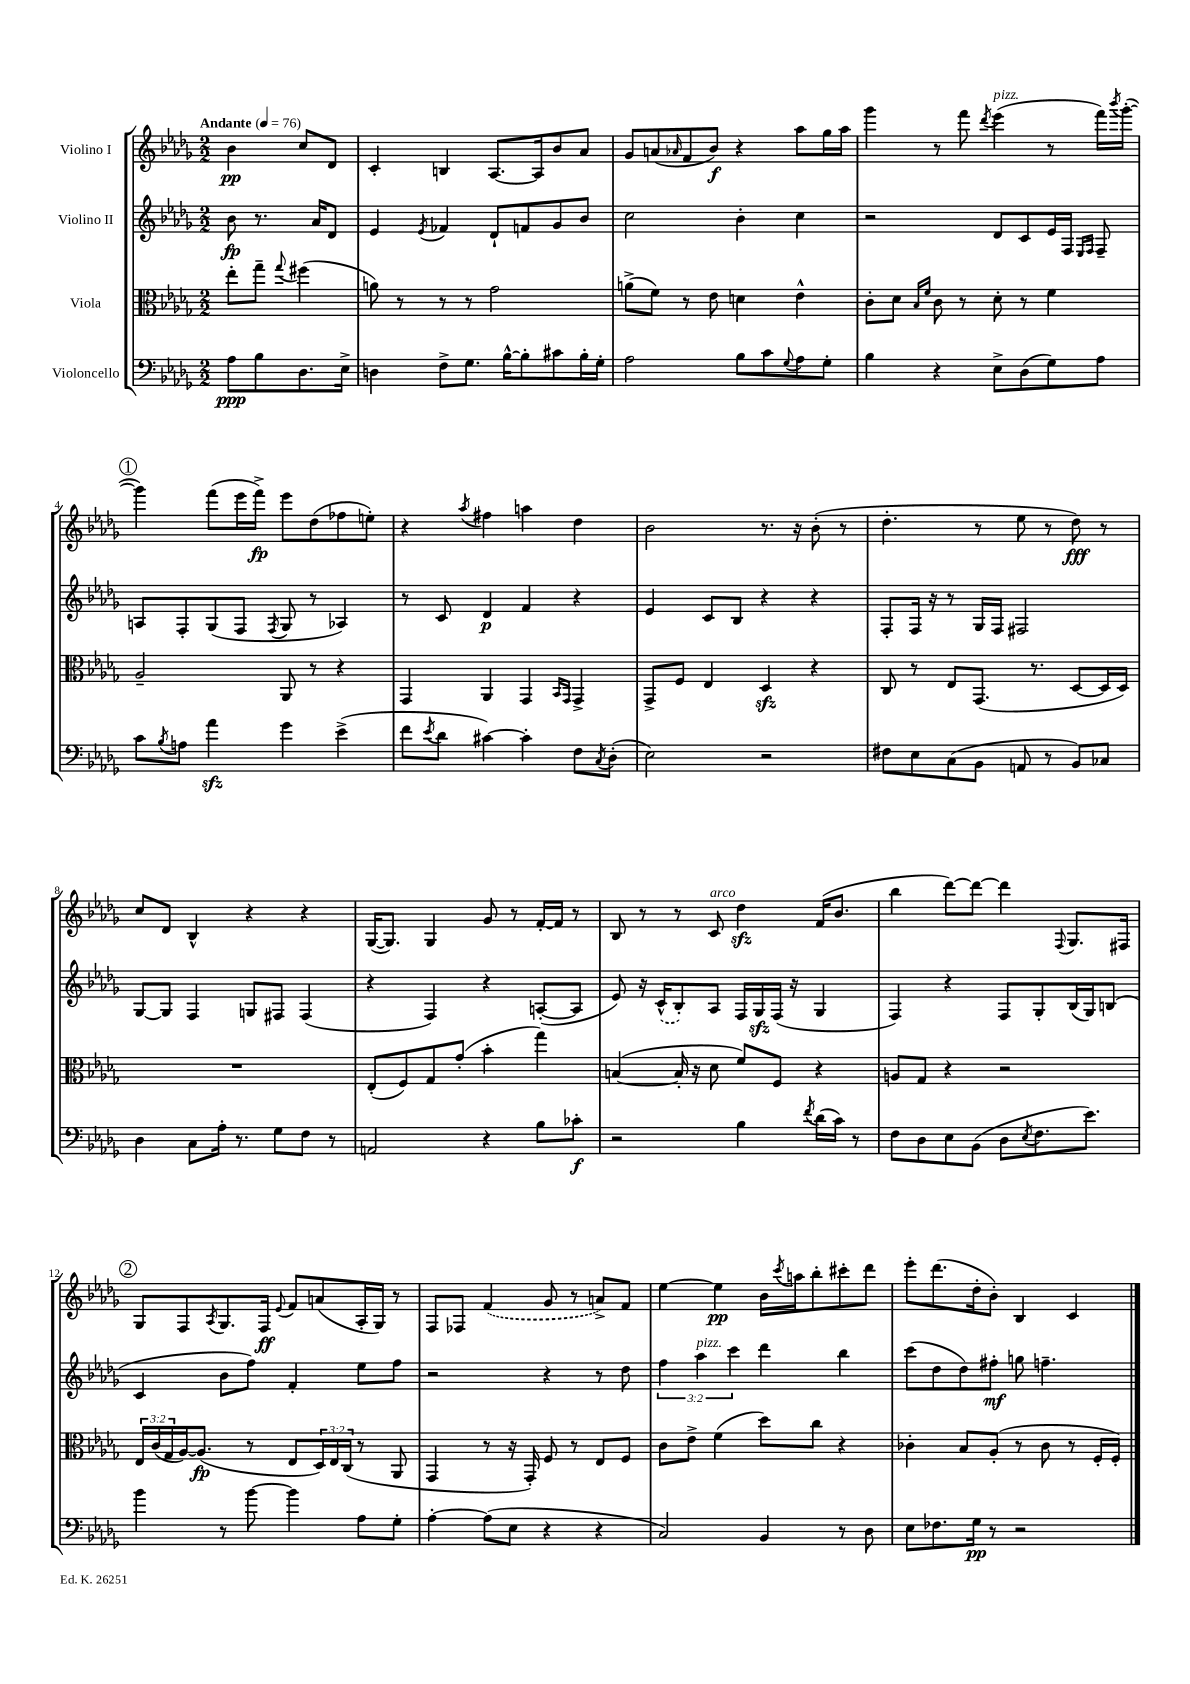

**kern	**kern	**kern	**kern
*staff4	*staff3	*staff2	*staff1
*clefF4	*clefC3	*clefG2	*clefG2
*k[b-e-a-d-g-]	*k[b-e-a-d-g-]	*k[b-e-a-d-g-]	*k[b-e-a-d-g-]
*M2/2	*M2/2	*M2/2	*M2/2
*MM76	*MM76	*MM76	*MM76
8A-	8ee-'	8b-	4b-
8B-	8gg-~	8.r	.
.	8qqgg-	.	.
8.D-	(4ff#	.	8cc
.	.	16a-	.
.	.	8d-	8d-
16E-^	.	.	.
=	=	=	=
4D	8a)	4e-	4c'
.	8r	.	.
.	.	8qe-	.
8F^	8r	4f-	4B
8.G-	8r	.	.
.	2g-	8d-`	[8.A-
[16B-^^	.	.	.
8B-']	.	8f	.
.	.	.	16A-]
8c#	.	8g-	8b-
16B-'	.	8b-	8a-
16G-'	.	.	.
=	=	=	=
2A-	(8a^	2cc	8g-
.	8f)	.	(8a
.	.	.	16qqa-
.	8r	.	8f
.	8e-	.	8b-)
8B-	4d	4b-'	4r
8c	.	.	.
8qqG-	.	.	.
8A-	4e-^^	4cc	8aa-
8G-'	.	.	16gg-
.	.	.	16aa-
=	=	=	=
4B-	8c'	2r	4ggg-
.	8d-	.	.
.	16qqB-	.	.
.	16qqf	.	.
4r	8c	.	8r
.	8r	.	8fff
.	.	.	8qddd-
8E-^	8d-'	8d-	(4eee-
(8D-	8r	8c	.
8G-)	4f	16e-	8r
.	.	16F	.
.	.	16qqE-	.
.	.	16qqF	.
8A-	.	8F~	16fff)
.	.	.	8qbbb-
.	.	.	([16ggg-'
=	=	=	=
8c	2A-~	8A	4ggg-])
8qB-	.	.	.
8A	.	8F'	.
4a-	.	(8G-	(8fff
.	.	8F	16eee-
.	.	.	16fff^)
.	.	8qF	.
4g-	8AA-	8G-	8eee-
.	8r	8r	(8dd-
(4e-^	4r	4A-)	8ff-
.	.	.	8ee')
=	=	=	=
8f	4GG-	8r	4r
8qe-	.	.	.
8d-	.	8c	.
.	.	.	8qaa-
[4c#)	4AA-	4d-	4ff#
4c#']	4GG-	4f	4aa
.	16qqBB-	.	.
.	16qqGG-	.	.
8F	4GG-^	4r	4dd-
8qC	.	.	.
(8D-'	.	.	.
=	=	=	=
2E-)	8GG-^	4e-	2b-
.	8F	.	.
.	4E-	8c	.
.	.	8B-	.
2r	4D-	4r	8.r
.	.	.	16r
.	4r	4r	(8b-'
.	.	.	8r
=	=	=	=
8F#	8C	8F'	4.dd-'
8E-	8r	16F	.
.	.	16r	.
(8C	8E-	8r	.
8BB-	(8.GG-	16G-	8r
.	.	16F	.
8AA	.	2F#	8ee-
.	8.r	.	.
8r	.	.	8r
8BB-)	[8D-	.	8dd-)
8C-	16D-]	.	8r
.	16D-)	.	.
=	=	=	=
4D-	1r	[8G-	8cc
.	.	8G-]	8d-
8C	.	4F	4B-^^
16A-'	.	.	.
8.r	.	.	.
.	.	8G	4r
8G-	.	8F#	.
8F	.	(4F#	4r
8r	.	.	.
=	=	=	=
2AA	(8E-'	4r	([16G-
.	.	.	8.G-])
.	8F)	.	.
.	8G-	4F)	4G-
.	(8g-'	.	.
4r	4b-'	4r	8g-
.	.	.	8r
8B-	4gg-)	([8A'	[16f'
.	.	.	16f]
8c-'	.	8A]	8r
=	=	=	=
2r	([4B	8e-)	8B-
.	.	16r	8r
.	.	(16c^^	.
.	16B']	8B-')	8r
.	16r	.	.
.	8d-	8A-	8c
4B-	8f)	16F	4dd-
.	.	16G-	.
.	8F	(16F	.
.	.	16r	.
8qf	.	.	.
(16d-	4r	4G-	(16f
16c)	.	.	8.b-
8r	.	.	.
=	=	=	=
8F	8A	4F)	4bb-
8D-	8G-	.	.
8E-	4r	4r	[8ddd-)
(8BB-	.	.	8ddd-_
8D-	2r	8F	4ddd-]
8qE-	.	.	.
8.F	.	8G-'	.
.	.	.	8qqF
.	.	(16B-	8.G-
8.e-)	.	16G-)	.
.	.	(8B	.
.	.	.	16F#
=	=	=	=
4b-	24E-	4c	8G-
.	(24c	.	.
.	24G-	.	.
.	[16A-)	.	8F
.	(8.A-]	.	.
.	.	.	8qA-
8r	.	8b-	8.G-
[8b-	8r	8ff)	.
.	.	.	16F
.	.	.	8qqe-
4b-]	8E-	4f'	8f
.	24D-)	.	(8a
.	24E-	.	.
.	(24C	.	.
8A-	8r	8ee-	16A-'
.	.	.	16G-)
8G-'	8AA-	8ff	8r
=	=	=	=
[4A-'	4GG-	2r	8F
.	.	.	8F-
(8A-]	8r	.	(4f
8E-	16r	.	.
.	16GG-')	.	.
4r	8F	4r	8g-
.	8r	.	8r
4r	8E-	8r	8a^)
.	8F	8dd-	8f
=	=	=	=
2C)	8c	6ff	[4ee-
.	8e-^	.	.
.	.	6aa-	.
.	(4f	.	4ee-]
.	.	6ccc	.
4BB-	8dd-)	4ddd-	16b-
.	.	.	8qccc
.	.	.	16aa
.	8cc	.	8bb-'
8r	4r	4bb-	8ccc#'
8D-	.	.	8ddd-
=	=	=	=
8E-	4c-'	(8ccc	8eee-'
8.F-	.	8dd-	(8.ddd-
.	8B-	8dd-)	.
16G-	.	.	16dd-'
8r	(8A-'	8ff#'	8b-')
2r	8r	8gg	4B-
.	8c-	4.ff~	.
.	8r	.	4c
.	16F'	.	.
.	16F')	.	.
==	==	==	==
*-	*-	*-	*-
